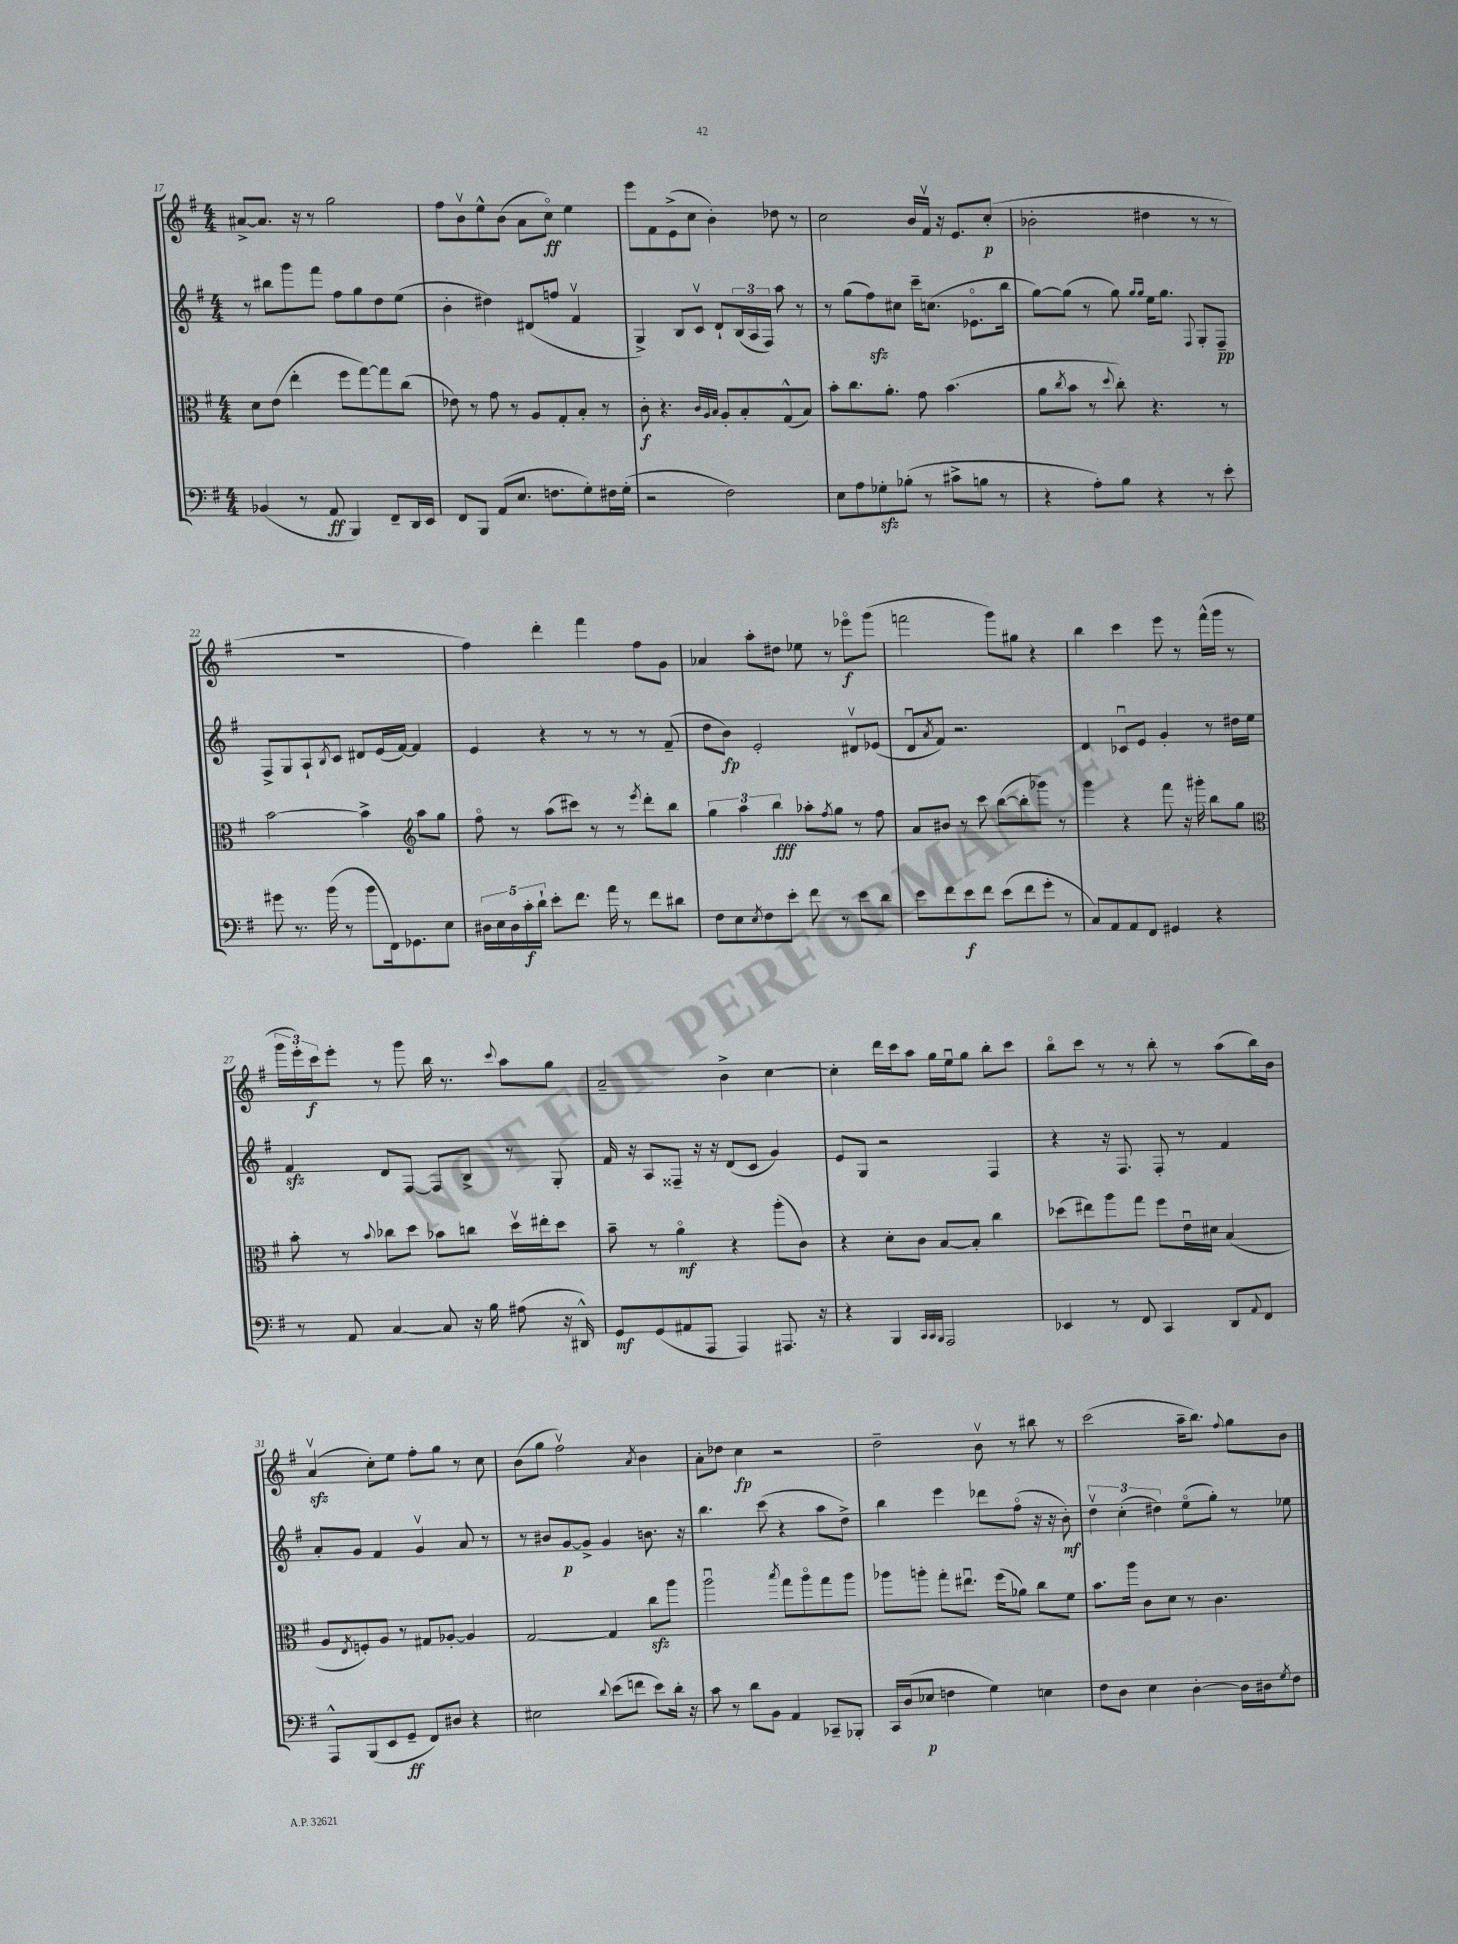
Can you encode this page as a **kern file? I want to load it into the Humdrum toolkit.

**kern	**kern	**kern	**kern
*staff4	*staff3	*staff2	*staff1
*clefF4	*clefC3	*clefG2	*clefG2
*k[f#]	*k[f#]	*k[f#]	*k[f#]
*M4/4	*M4/4	*M4/4	*M4/4
(4BB-/	8d\L	8r	[8a#^/L
.	(8e\J	8bb#\L	8.a#/]J
8r	4ee'\	8ggg\	.
.	.	.	16r
8AA/	.	8fff#\J	8r
4BBB/)	8ff#\L	8ff#\L	2gg\
.	[8gg\)	8gg\	.
8FF#~/L	8gg\]	8dd\	.
16DD/L	(8cc\J	(8ee\J	.
16EE/JJ	.	.	.
=	=	=	=
8FF#/L	8e-\)	4b'\	8ff#\L
8BBB/J	8r	.	8bv\
(8AA/L	8g\	4dd#\)	8ee^^\
8.E/J	8r	.	(8b\J
.	8A/L	(8d#/L	8a\L
8.F\L	.	.	.
.	8G'/	8ff/J	8cco\J)
8G'\)	8B'/J	4f#v/	4ee\
16F#\L	8r	.	.
(16G'\JJ	.	.	.
=	=	=	=
2r	8c'\	4G^/)	8eee\L
.	4.r	.	8f#\
.	.	8B/L	(8e^\
.	.	8cv/J	8cc\J
.	32qqc/LLL	.	.
.	32qqA/	.	.
.	32qqB/JJJ	.	.
2F#\)	8A'/L	8d`/L	4b'\)
.	8B'/	(24B/L	.
.	.	24A/	.
.	.	24F#/JJ)	.
.	(8G^^/	8aa\	8dd-\
.	8B/J)	8r	8r
=	=	=	=
8E\L	8b'\L	8r	2cc\
8A\	8.cc\	(8gg\L	.
8G-'\	.	8ff#\)	.
.	8.a'\J	.	.
(8B-'\J	.	8cc#\J	.
8r	8g\	16ccc~\LK	16b/LL
.	.	(8.cc\J	16f#v/JJ
8c#^\L	(4.b\	.	16r
.	.	.	8.e/L
8B\J	.	8.e-o\L	.
8r	.	.	(8cc'/J
.	.	16bb\Jk	.
=	=	=	=
4r	8a\L	[8gg\L)	2b-'\
.	8qcc/	.	.
.	8b\J	(8gg\]J	.
8A'\L)	8r	8r	.
.	8qqdd/	.	.
8B\J	8cc'\)	8gg\)	.
.	.	16qqgg/LL	.
.	.	16qqgg/JJ	.
4r	4.r	16ee\LK	4dd#\
.	.	8.gg\J	.
.	.	8qqF#/	.
8r	.	8G'/L	8r
8e'\	8r	8F#~/J	8r
=	=	=	=
8g#\	[2b\	8F#^/L	1r
8.r	.	8G/	.
.	.	8A`/	.
(16b\	.	.	.
.	.	8qB/	.
8r	.	8c/J	.
8b\L	4b^\]	8d#/L	.
16FF#\k)	.	(16e/L	.
8.GG-\	.	[16f#/JJ)	.
*	*clefG2	*	*
.	8aa\L	4f#/]	.
8E\J	8gg\J	.	.
=	=	=	=
20D#\LL	8ff#o\	4e/	4ff#\)
20E\	.	.	.
20D#\	.	.	.
.	8r	.	.
20c'\	.	.	.
20d`\JJ	.	.	.
8e'\L	(8aa\L	4r	4ddd'\
8.f#\J	8ccc#\J)	.	.
.	8r	8r	4fff#\
16a\	.	.	.
8r	8r	8r	.
.	8qeee/	.	.
8f#\L	8ddd'\L	8r	8ff#\L
8d#\J	8bb\J	(8f#~/	8g\J
=	=	=	=
8F#\L	6gg\	8dd\L	4a-/
8E\	.	8b\J)	.
.	6aa\	.	.
8qE/	.	.	.
8F#\	.	2e'/	8aa'\L
.	6bb\	.	.
8e'\J	.	.	8dd#\J
8f#\	8aa-'\L	.	8ee-\
.	8qff#/	.	.
8r	8gg\J	.	8r
8e\L	8r	8d#v/L	8eee-o\L
8d\J	8ff#\	(8e-/J	(8ggg\J
=	=	=	=
8e\L	8a/L	8du/L	2fff\
.	.	8qa/	.
8f#\	8b#/J	8f#/J)	.
8e\	8r	2.r	.
8f#\J	8ccc\	.	.
(8e\L	([8bb\L	.	8ggg\L)
8f#\	8bb'\]	.	8gg#\J
8g'\J	8ggg-\J)	.	4r
8r	8r	.	.
=	=	=	=
8C/L)	4ggg\	4d/	4bb\
8AA/	.	.	.
8AA/	4r	8c-u/L	4ccc\
8FF#/J	.	8e/J	.
4GG#/	8fff#\	4g'/	8eee\
.	16r	.	8r
.	16ggg#'\	.	.
4r	8bb\L	8r	(16fff#^^\LL
.	.	.	16ggg\JJ
.	8gg\J	16dd#\LL	8r
.	.	16ee\JJ	.
=	=	=	=
*	*clefC3	*	*
8r	8b'\	4f#/	24ggg\LL
.	.	.	24eee'\)
.	.	.	24ccc\J
8AA/	8r	.	8eee'\J
.	8qqb/	.	.
[4C/	8cc-\L	8d/L	8r
.	8dd\J	[8F#/J	8ggg\
8C/]	8b-\L	8F#/]L	16bb\
.	.	.	8.r
16r	8cc\J	8B^/J	.
16B\	.	.	.
.	.	.	8qqccc/
(8A#\	16ddv\LL	8r	8aa\L
.	16ee#'\J	.	.
16r	8dd\J	8G'/	8gg\J
16DD#^^/)	.	.	.
=	=	=	=
8GG/L	8b~\	16f#/	2a~/
.	.	16r	.
(8GG/	8r	8A/L	.
8AA#/	4ao\	8F##~/J	.
8AAA/J	.	16r	.
.	.	16r	.
4AAA/)	4r	(8d/L	4b^\
.	.	8c/J	.
8.AAA#/	(8aa'\L	4g/)	[4cc\
.	8c\J)	.	.
16r	.	.	.
=	=	=	=
4r	4r	8e/L	4cc'\]
.	.	8G/J	.
4BBB/	8d'\L	2r	16ddd\LL
.	.	.	16ccc\J
.	8c\J	.	8aa\J
32qqCC/LLL	.	.	.
32qqCC/	.	.	.
32qqBBB/JJJ	.	.	.
2AAA/	[8B/L	.	16gg\LL
.	.	.	16eeu\J
.	8B'/]J	.	8gg\J
.	4cc\	4F#/	8bb'\L
.	.	.	8ccc\J
=	=	=	=
4EE-/	(8dd-\L	4r	8bbo\L
.	8ee#\)	.	8ccc\J
8r	8aa\	16r	8r
.	.	8.F#/	.
8FF#/	8gg\J	.	8r
4CC/	8ff#\L	8F#'/	8bb'\
.	16eu\L	8r	8r
.	16d#\JJ	.	.
8DD/L	(4B/	4f#/	(8aa\L
8qqAA/	.	.	.
8FF#/J	.	.	16bb\L)
.	.	.	16b\JJ
=	=	=	=
8AAA^^/L	8A/L	8a'/L	(4av/
.	8qE/	.	.
(8BBB/	8F'/)	8g/J	.
8EE/	8A/J	4f#/	8cc'\L)
8GG~/J	8r	.	8ee\J
8FF#/L)	8G#/L	4gv/	8ff#'\L
8D#/J	[8A-'/J	.	8gg\J
4r	4A-/]	8a/	8r
.	.	8r	8cc\
=	=	=	=
2E#\	[2G/	8r	(8b\L
.	.	8b#/L	8gg\J
.	.	[8g/	2ff#v\)
.	.	8g^/]J	.
8qqd/	.	.	.
(8e\L	4G/]	4g/	.
8f\J	.	.	.
.	.	.	8qa/
8e\L)	8cc\L	8.b\	4b\
16d'\Jk	8aa\J	.	.
16r	.	16r	.
=	=	=	=
8c\	2aau\	4.bb\	8a'\L
8r	.	.	8dd-\J
8d\L	.	.	4cc\
8BB\J	.	(8ccc\	.
.	8qbb/	.	.
4AA/	8gg\L	4r	2r
.	8aao\	.	.
8CC-~/L	8gg\	8aa\L	.
8BBB-'/J	8aa\J	8dd^\J)	.
=	=	=	=
16CC/LL	8aa-\L	4bb\	2dd~\
(16D/J	.	.	.
8E-/J	8aa'\J	.	.
4F\	8gg'\L	4eee\	.
.	8.ee#u\J	.	.
4G\)	.	8ddd-\L	8bv\
.	(16ff#\LK	.	.
.	8a-\J)	(8ff#o\J	8r
4E\	8cc\L	16r	8bb#\
.	.	16r	.
.	8f#\J	8b'\)	8r
=	=	=	=
8F#\L	8.b\L	6ddv\	(2ccc\
8D\J	.	.	.
.	.	(6cc'\	.
.	16aa\Jk	.	.
4E\	8c\L	.	.
.	.	6dd#\)	.
.	8d\J	.	.
[4D'\	8r	(8eeo\L	16aa~\LK
.	.	.	8.bb\J)
.	4.c\	8gg'\J)	.
.	.	.	8qqff#/
16D\]LL	.	8r	8gg\L
16D#\J	.	.	.
8qG/	.	.	.
8F#\J	.	8ee-\	8b\J
==	==	==	==
*-	*-	*-	*-
